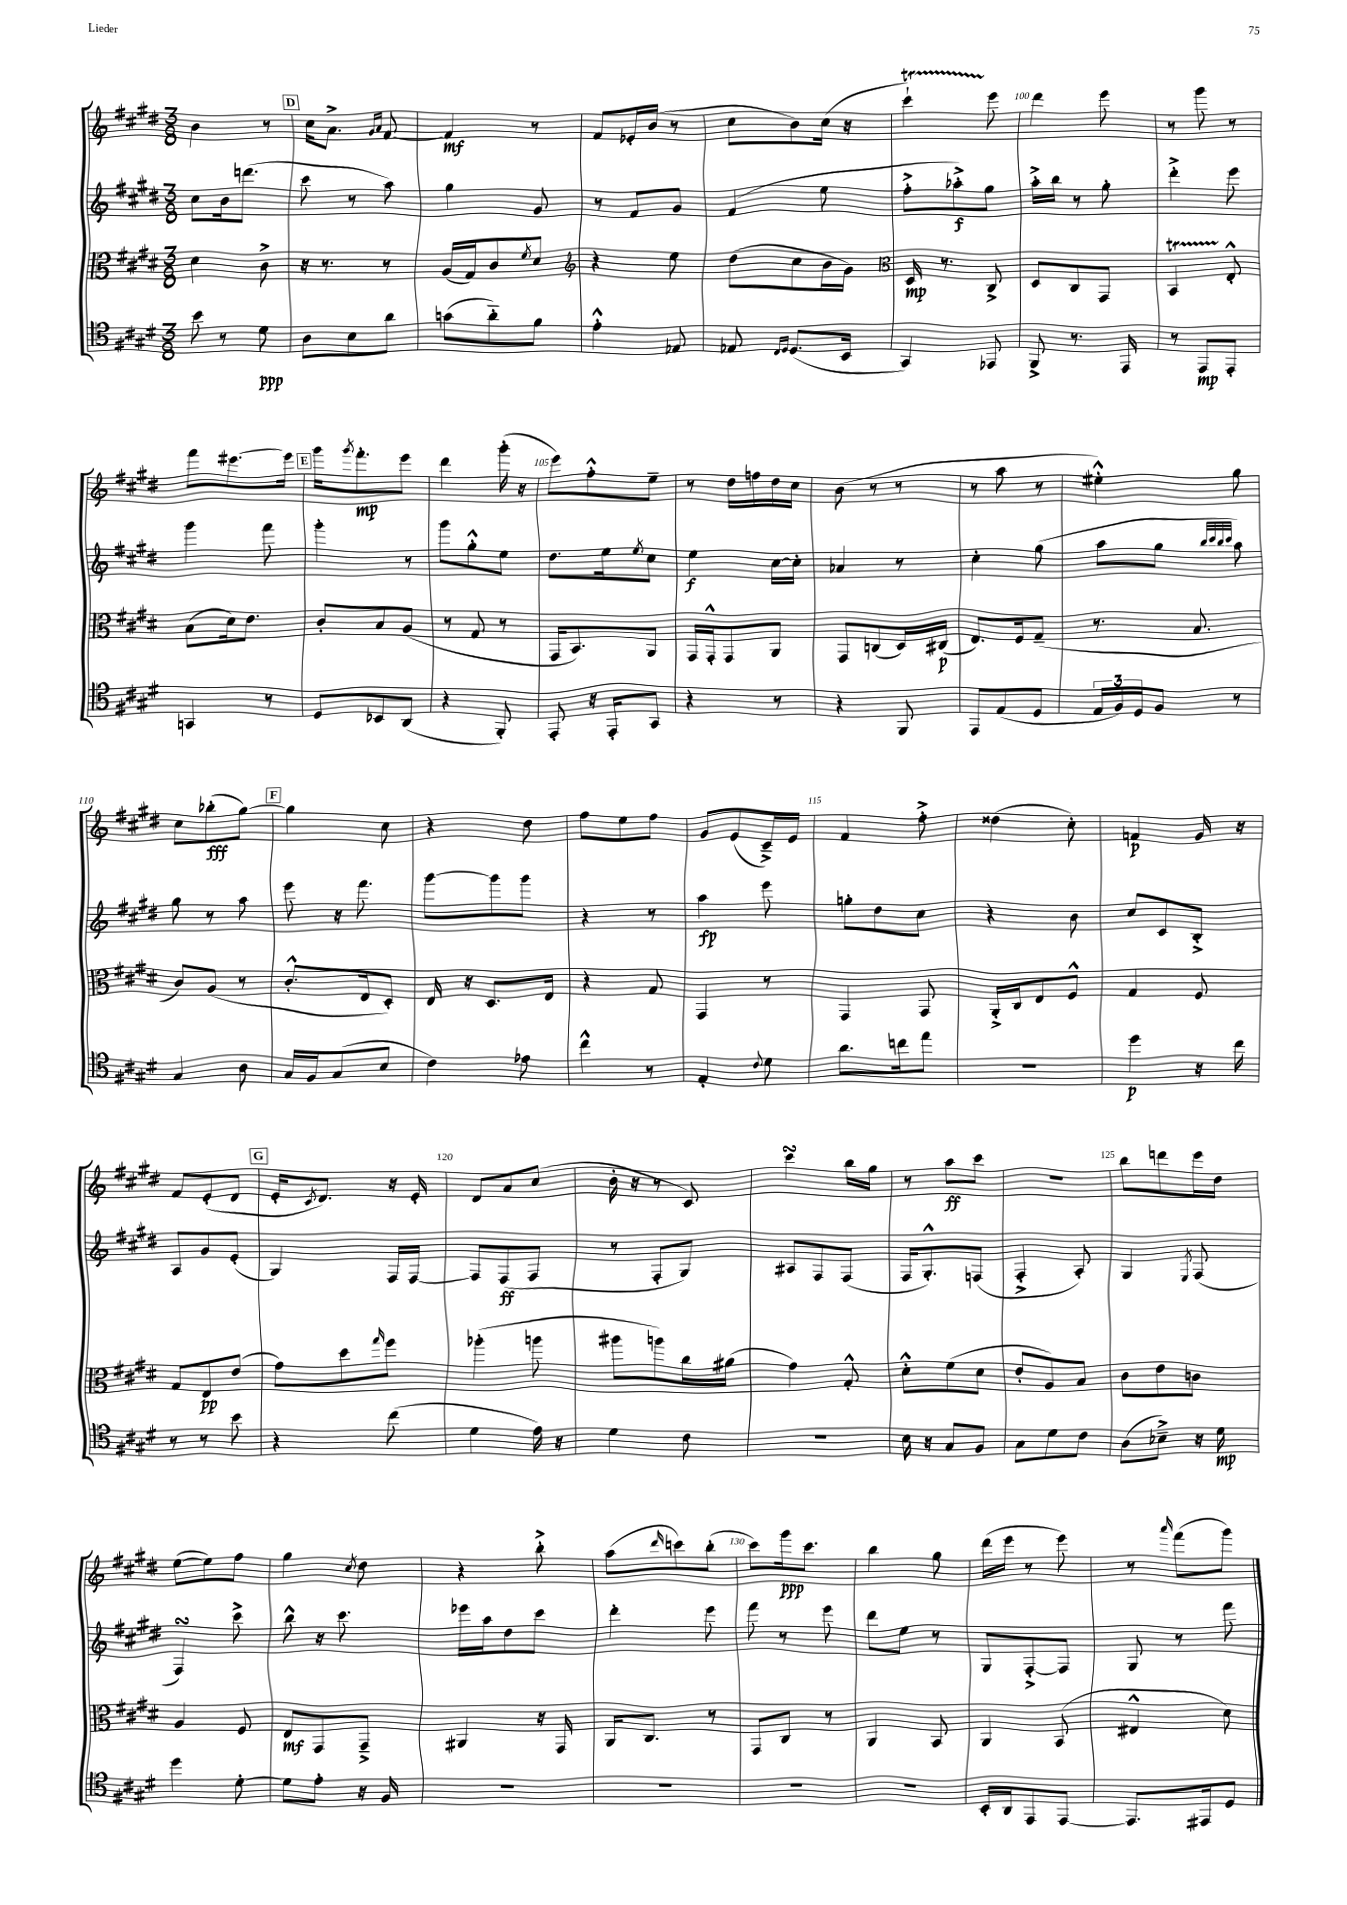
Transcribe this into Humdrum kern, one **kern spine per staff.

**kern	**kern	**kern	**kern
*staff4	*staff3	*staff2	*staff1
*clefC4	*clefC3	*clefG2	*clefG2
*k[f#c#g#d#]	*k[f#c#g#d#]	*k[f#c#g#d#]	*k[f#c#g#d#]
*M3/8	*M3/8	*M3/8	*M3/8
8b	4d#	8cc#	4b
8r	.	16b	.
.	.	(8.ddd	.
8d#	8c#^	.	8r
=	=	=	=
8A	16r	8ccc#	16cc#
.	8.r	.	8.a^
8B	.	8r	.
.	.	.	16qqg#
.	.	.	16qqa
8a	8r	8aa)	[8f#
=	=	=	=
(8g	(16A	4gg#	4f#]
.	16G#)	.	.
8a'~)	8c#	.	.
.	8qf#	.	.
8f#	8d#	8g#	8r
=	=	=	=
*	*clefG2	*	*
4e'^^	4r	8r	8f#
.	.	8f#	16e-'
.	.	.	(16b
8E-	8ee	8g#	8r
=	=	=	=
8E-	(8dd#	(4f#	8cc#
16qqC#	.	.	.
16qqD#	.	.	.
(8.D#	8cc#	.	8b)
.	16b	8ee	(16cc#
16BB	16g#)	.	16r
=	=	=	=
*	*clefC3	*	*
4GG#)	16D#	8ff#'^	4ccc#`)
.	8.r	.	.
.	.	8aa-'^)	.
8EE-	8C#^	8gg#	8eee
=	=	=	=
8FF#^	8D#	16aa'^	4ddd#
.	.	16bb	.
8.r	8C#	8r	.
.	8GG#	8gg#'	8eee
16EE	.	.	.
=	=	=	=
8r	4BB	4ddd#'^	8r
8EE	.	.	8ggg#
8EE'	8E'^^	8eee	8r
=	=	=	=
4GG	(8B	4ggg#	8fff#
.	16d#)	.	[8.eee#
.	8.e	.	.
8r	.	8fff#	.
.	.	.	16eee#]
=	=	=	=
8D#	8c#'	4ggg#'	16ggg#
.	.	.	8qggg#
.	.	.	8.fff#'
8BB-	8B	.	.
(8AA	(8A	8r	8eee
=	=	=	=
4r	8r	8ggg#	4ddd#
.	8G#	8gg#'^^	.
8FF#')	8r	8ee	(16ggg#'
.	.	.	16r
=	=	=	=
8EE'	16GG#	8.dd#	8eee)
.	8.BB)	.	.
16r	.	.	8ff#'^^
16EE'	.	16ee	.
.	.	8qee	.
8GG#	8AA	8cc#	8ee~
=	=	=	=
4r	16GG#	4ee	8r
.	16GG#'^^	.	.
.	8GG#	.	16dd#
.	.	.	16ff
8r	8AA	[16cc#	16dd#
.	.	16cc#']	16cc#
=	=	=	=
4r	8GG#	4a-	(8b
.	(8C	.	8r
8FF#	16D#)	8r	8r
.	(16C#	.	.
=	=	=	=
8EE	8.E)	4cc#'	8r
(8E	.	.	8aa
.	16F#	.	.
8D#	(8G#~	(8gg#	8r
=	=	=	=
24E	8.r	8aa	4ee#'^^)
24F#)	.	.	.
24D#	.	.	.
8F#	.	8gg#	.
.	8.B	.	.
.	.	32qqbb	.
.	.	32qqccc#	.
.	.	32qqbb	.
.	.	32qqccc#	.
8r	.	8aa)	8gg#
=	=	=	=
4G#	8c#)	8gg#	8cc#
.	(8A	8r	(8bb-'
8A	8r	8aa	[8gg#)
=	=	=	=
16G#	8.c#'^^	8eee	4gg#]
16F#	.	.	.
(8G#	.	16r	.
.	16E	8.fff#	.
8B	8D#')	.	8cc#
=	=	=	=
4c#)	16E	[8ggg#	4r
.	16r	.	.
.	8.D#	8ggg#]	.
8e-	.	8ggg#	8dd#
.	16E	.	.
=	=	=	=
4cc#^^	4r	4r	8ff#
.	.	.	8ee
8r	8G#	8r	8ff#
=	=	=	=
4E'	4GG#	4aa	8g#
.	.	.	(8e
8qqc#	.	.	.
8d#	8r	8eee	16c#~^)
.	.	.	16e
=	=	=	=
8.a	4GG#	8gg'	4f#
.	.	8dd#	.
16cc	.	.	.
8ee	8GG#	8cc#	8ff#'^
=	=	=	=
4.r	16AA'^	4r	(4dd##
.	16C#	.	.
.	8E	.	.
.	8F#^^	8b	8cc#')
=	=	=	=
4dd#	4G#	8cc#	4f
.	.	8c#	.
16r	8F#	8B'^	16g#
16cc#	.	.	16r
=	=	=	=
8r	8G#	8A	8f#
8r	8E	8g#	(8e'
8b	(8e	(8e'	8d#
=	=	=	=
4r	8g#)	4G#)	16e'
.	.	.	8qc#
.	.	.	8.d#)
.	8dd#	.	.
.	16qqgg#	.	.
(8cc#	8ff#	16F#	16r
.	.	[16F#	16e'
=	=	=	=
4d#	(4aa-'	8F#]	8d#
.	.	(8F#	8a
16e)	8aa	8F#	(8cc#
16r	.	.	.
=	=	=	=
4d#	8aa#	8r	16b'
.	.	.	16r
.	8aa)	8F#'	8r
8c#	16cc#	8G#)	8c#)
.	(16a#	.	.
=	=	=	=
4.r	4g#)	8A#	4ccc#
.	.	8F#	.
.	8G#'^^	(8F#	16bb
.	.	.	16gg#
=	=	=	=
16B	8d#'^^	16F#	8r
16r	.	8.G#'^^)	.
8G#	(8f#	.	8aa
8F#	8d#	(8F	8ccc#
=	=	=	=
8G#	8e'	4F#'^	4.r
8d#	8A)	.	.
8c#	8B	8A')	.
=	=	=	=
(8A	8c#	4G#	8bb
8B-~^)	8e	.	8ddd
.	.	8qE	.
16r	8c	(8F#	16eee
16d#	.	.	16dd#
=	=	=	=
4dd#	4A	4F#)	([8ee
.	.	.	8ee])
[8d#'	8F#	8ccc#^	8ff#
=	=	=	=
8d#]	8E	8bb^^	4gg#
8e'	8GG#	16r	.
.	.	8.ccc#	.
.	.	.	8qcc#
16r	8GG#~^	.	8dd#
16F#	.	.	.
=	=	=	=
4.r	4AA#	16eee-	4r
.	.	16aa	.
.	.	8dd#	.
.	16r	8ccc#	8bb'^
.	16GG#	.	.
=	=	=	=
4.r	16AA	4ddd#'	(8aa
.	8.C#	.	.
.	.	.	16qqddd#
.	.	.	8ccc)
.	8r	8eee	(8bb'
=	=	=	=
4.r	8GG#	8fff#	8ccc#)
.	8C#	8r	16ggg#
.	.	.	8.ccc#
.	8r	8eee	.
=	=	=	=
4.r	4AA	8ddd#	4bb
.	.	8ee	.
.	8BB	8r	8gg#
=	=	=	=
16BB'	4AA	8G#	(16ddd#
16AA	.	.	16eee
8EE	.	[8F#'^	8r
[8EE	(8BB	8F#]	8eee)
=	=	=	=
8.EE]	4E#^^	8G#	8r
.	.	.	16qqaaa
.	.	8r	(8fff#
16EE#	.	.	.
8D#	8d#)	8fff#	8ggg#)
==	==	==	==
*-	*-	*-	*-
